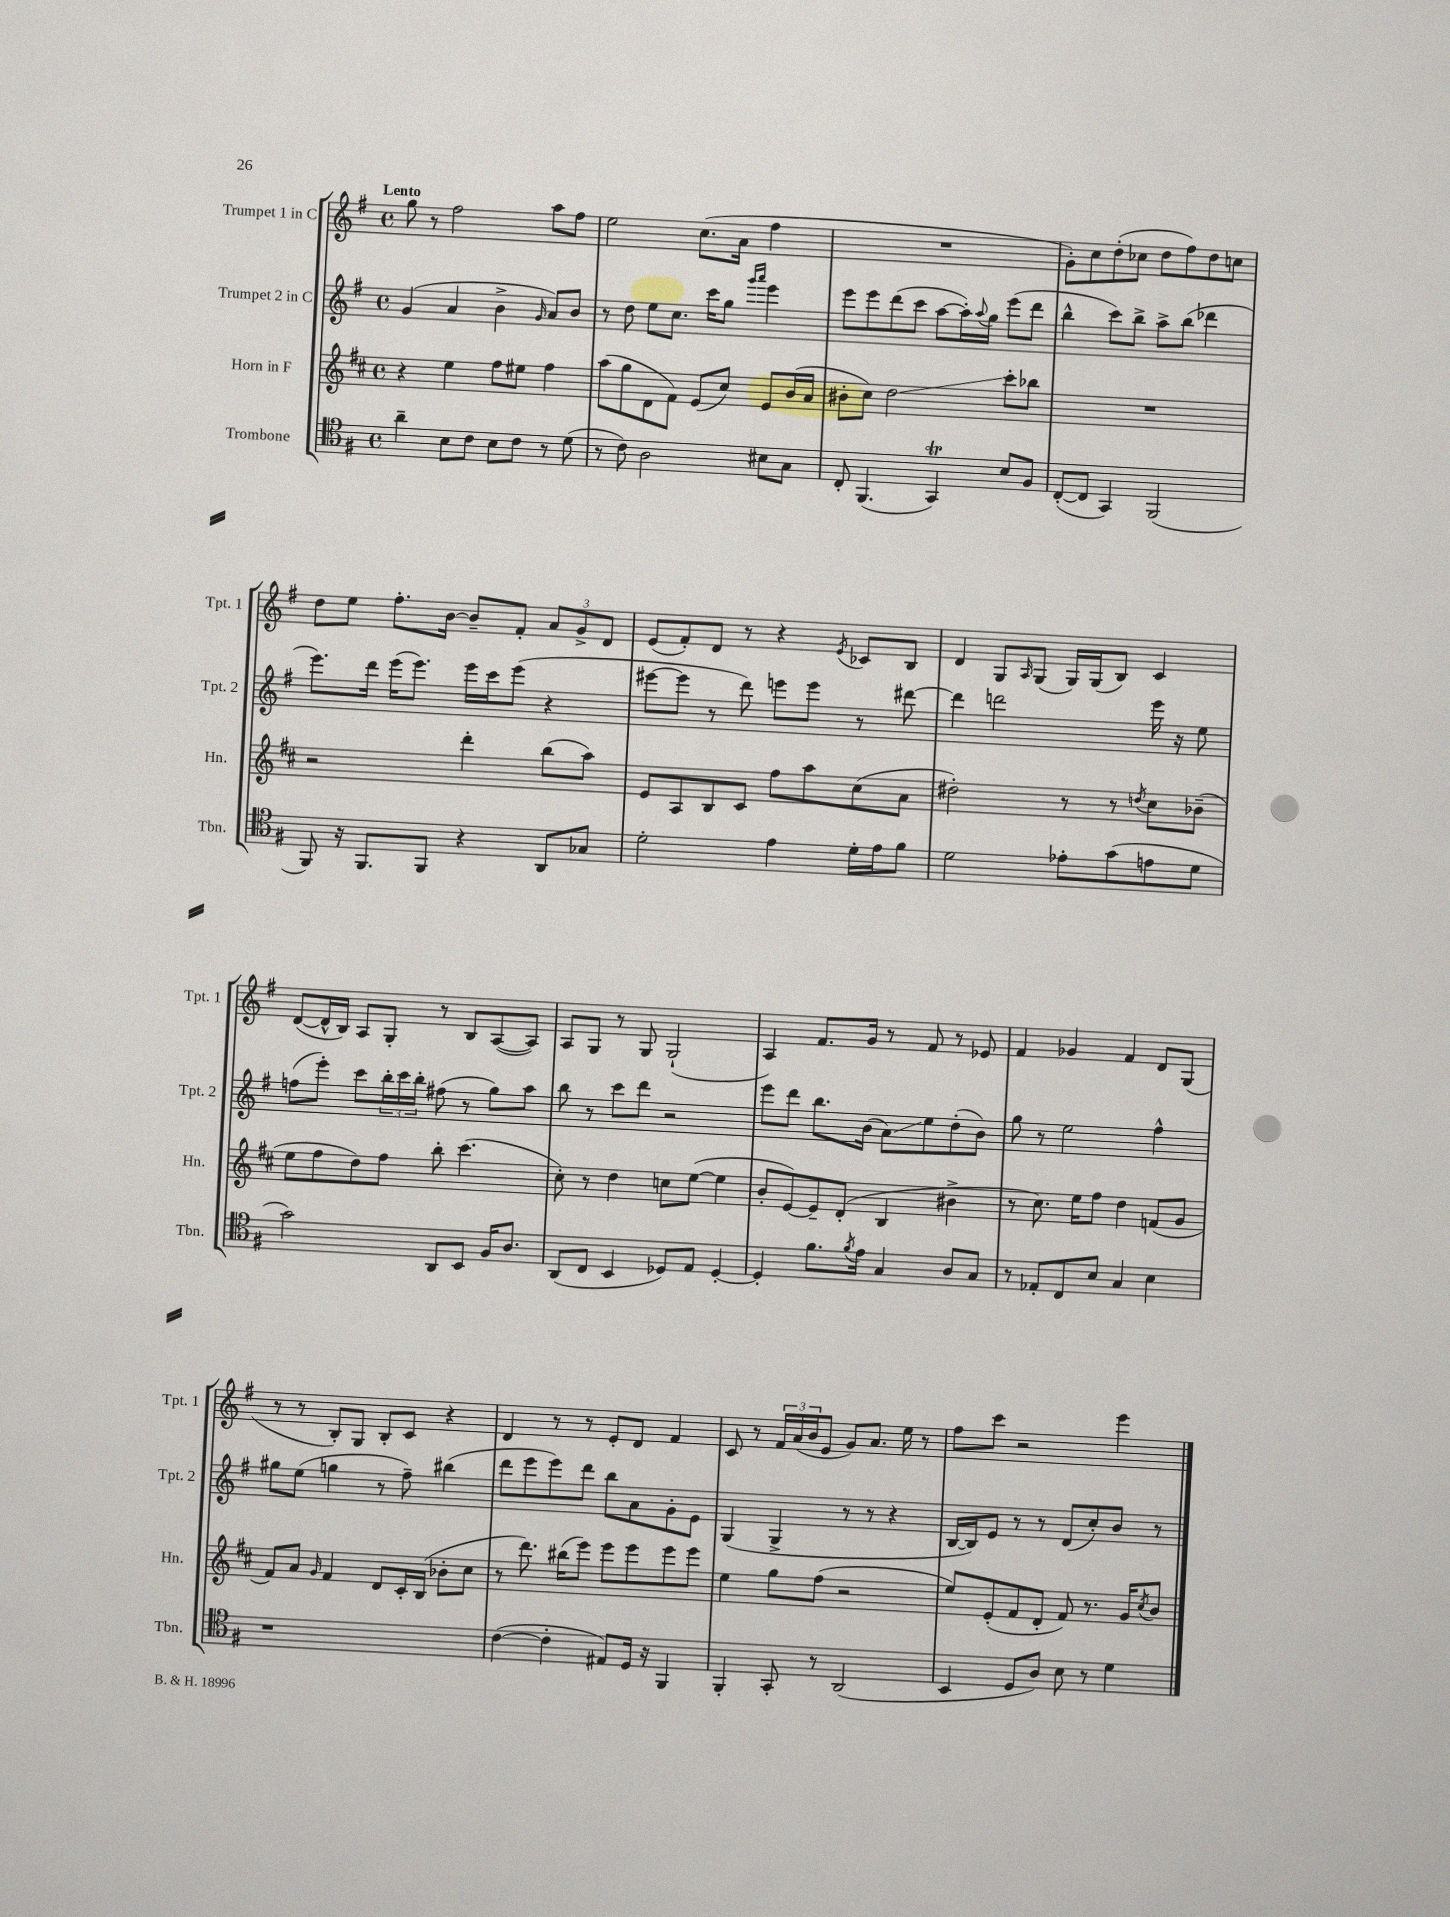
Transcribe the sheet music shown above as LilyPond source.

<<
\new StaffGroup <<
\new Staff = "s0" \with { instrumentName = "Trumpet 1 in C" shortInstrumentName = "Tpt. 1" } {
    \clef treble \key g \major \defaultTimeSignature \time 4/4 \tempo "Lento"
    g''8 r8 fis''2 a''8 fis''8 |
    e''2 c''8.( a'16 fis''4 |
    R1 |
    g'8-.) c''8 d''8-.( ces''8 d''8 fis''8) d''8 c''8 |
    d''8 e''8 fis''8.-. b'16~ b'8-- fis'8-. \tuplet 3/2 { a'8 g'8-> d'8 } |
    e'8( fis'8-.) d'8 r8 r4 \acciaccatura { e'8 } ces'8 b8 |
    d'4 g8 \grace { a16 } g8( g16) g16( b8) c'4 |
    d'8~( d'16-^ b16) a8 g8-. r8 b8 a8~( a8) |
    a8 g8 r8 g8 g2-!( |
    a4) fis'8. g'16 r8 fis'8 r8 ees'8 |
    fis'4 ges'4 fis'4 d'8 g8( |
    r8 r8 b8-.) g8 b8-. c'8 r4 |
    d'4 r8 r8 e'8-. d'8 fis'4 |
    c'8 r8 \tuplet 3/2 { fis'16 a'16( b'16 } e'8 g'8) a'8. e''16 r8 |
    fis''8 c'''8 r2 e'''4 \bar "|." |
}
\new Staff = "s1" \with { instrumentName = "Trumpet 2 in C" shortInstrumentName = "Tpt. 2" } {
    \clef treble \key g \major \defaultTimeSignature \time 4/4
    g'4( a'4 b'4-> \grace { g'16 } a'8) b'8 |
    r8 d''8 e''8 c''8. c'''16 g''8 \grace { g'''16 a'''16 } e'''4 |
    e'''8 e'''8 d'''8( c'''8 a''8~ a''16-.) \appoggiatura { a''8 } g''16 e'''8( d'''8 |
    b''4-^ c'''8) b''8-> a''8-> b''8( des'''4 |
    e'''8.) d'''16 e'''16( e'''8.) e'''16 c'''16 e'''8( r4 |
    eis'''8~ eis'''8 r8 d'''8) e'''8 e'''8 r8 dis'''8~ |
    dis'''4 d'''2 e'''16 r16 e''8 |
    f''8( e'''8-.) c'''8 \tuplet 3/2 { b''16-. c'''16 b''16-. } fis''8( r8 g''8) a''8 |
    b''8 r8 c'''8 d'''8 r2 |
    e'''8 d'''8 b''8. b'16( a'8\glissando) e''8 d''8-.( b'8) |
    g''8 r8 e''2 fis''4-^ |
    gis''8 e''8( g''4 r8 fis''8--) bis''4( |
    d'''8 e'''8 e'''8) d'''8 b''8 a'8 g'8-. e'8 |
    g4( g4-> r8 r8 r4 |
    b16~ b16) e'8 r8 r8 d'8( c''8-.) b'8 r8 \bar "|." |
}
\new Staff = "s2" \with { instrumentName = "Horn in F" shortInstrumentName = "Hn." } {
    \clef treble \key d \major \defaultTimeSignature \time 4/4
    r4 e''4 fis''8 eis''8 fis''4 |
    a''8( g''8 d'8 fis'8) e'8( cis''8) e'8 b'16( a'16 |
    bis'8-. cis''8) d''2\glissando cis'''8-. bes''8 |
    R1 |
    r2 d'''4-. b''8( a''8) |
    e'8 a8 b8 cis'8 fis''8 a''8 cis''8( a'8 |
    dis''2-.) r8 r8 \acciaccatura { d''8 } cis''8 bes'8--( |
    e''8 fis''8 d''8) fis''8 b''8-. cis'''4.( |
    cis''8-.) r8 d''4 c''8 e''8~( e''4 |
    b'8-. e'8~) e'8-- d'8-.( b4 bis'4-> |
    r8 cis''8.) e''16 fis''8 d''4 f'8( g'8 |
    fis'8) a'8 \grace { g'16 } fis'4 d'8 cis'16-. b16( bes'8-. cis''8 |
    r8 d'''8.) bis''16( e'''8) e'''8 e'''8 e'''8 e'''8 |
    e''4 g''8 fis''8( r2 |
    e''8) e'8-.( fis'8 d'8-. fis'8) r8. g'16 \acciaccatura { cis''8 } b'8 \bar "|." |
}
\new Staff = "s3" \with { instrumentName = "Trombone" shortInstrumentName = "Tbn." } {
    \clef tenor \key g \major \defaultTimeSignature \time 4/4
    a'4-- b8 c'8 b8 c'8 r8 d'8( |
    r8 c'8) a2 bis8 g8 |
    c8-. fis,4.( g,4\trill) b8 fis8 |
    c8~-.( c8 g,4) fis,2( |
    fis,8) r16 fis,8. fis,8 r4 a,8 ges8 |
    d'2-. e'4 d'16-. e'16 fis'8 |
    d'2 ees'8-. g'8( e'8 d'8 |
    g'2) a,8 b,8 fis16 a8. |
    a,8( c8 b,4 des8) e8 des4~-. |
    des4-. fis'8. \acciaccatura { fis'8 } e'16 g4 a8 g8 |
    r8 ees8-. c8 b8 g4 b4 |
    r1 |
    c'4~( c'4-. eis8) d16 r16 fis,4 |
    fis,4-. g,8-. r8 a,2( |
    b,4 d8 a8) b8 r8 d'4 \bar "|." |
}
>>
>>
\layout { \context { \Score \remove "Bar_number_engraver" } }
